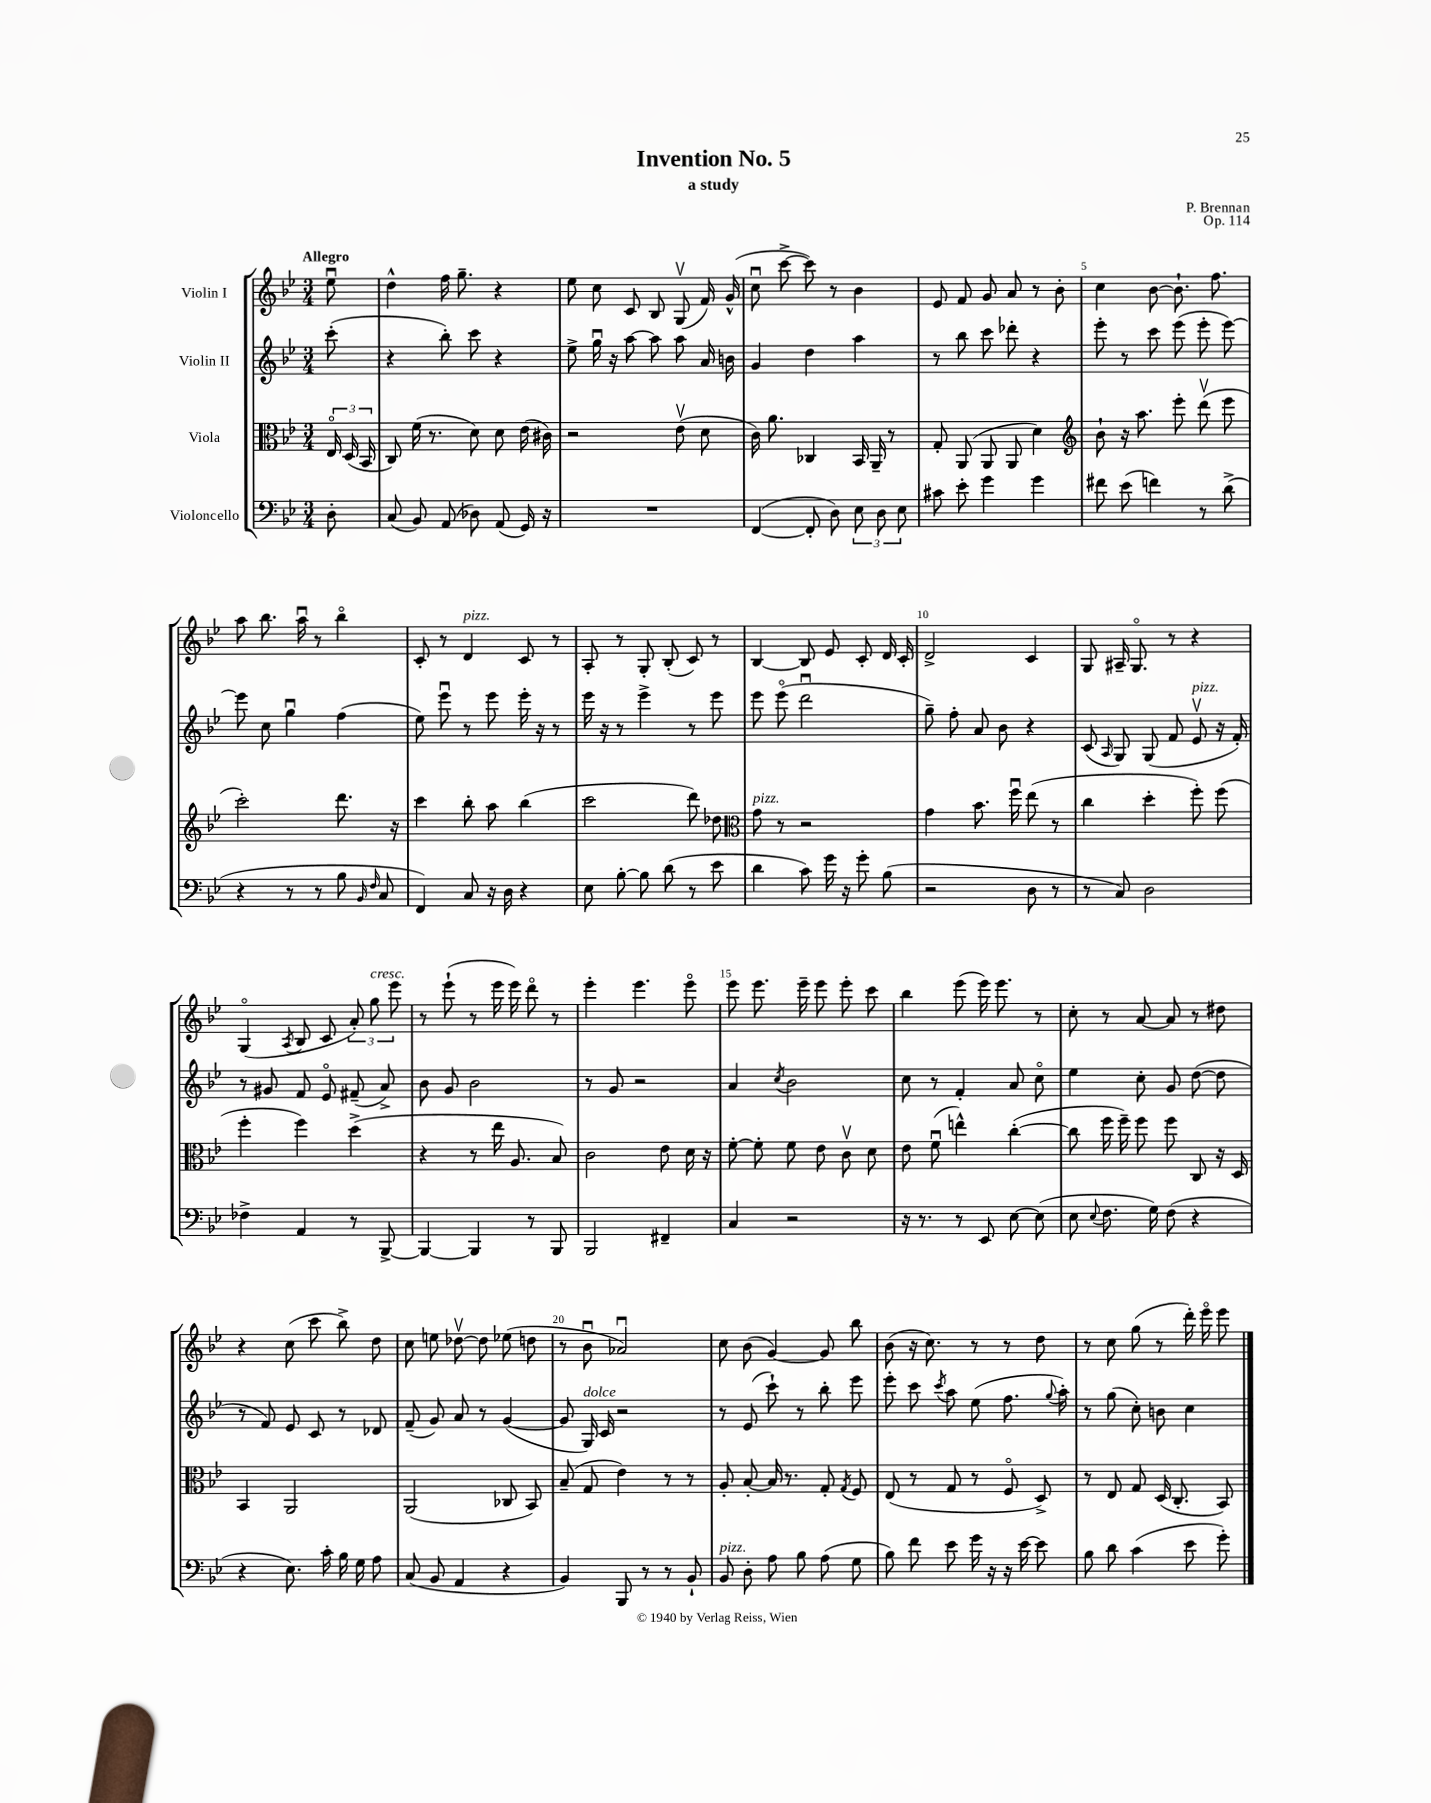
\header { title = "Invention No. 5" composer = "P. Brennan" subtitle = "a study" opus = "Op. 114" }
<<
\new StaffGroup <<
\new Staff = "s0" \with { instrumentName = "Violin I" } {
    \clef treble \key bes \major \numericTimeSignature \time 3/4 \partial 8 \tempo "Allegro"
    \autoBeamOff ees''8\downbow |
    d''4-^ f''16 g''8.-- r4 |
    ees''8 c''8 c'8 bes8 g8\upbow( f'16) g'16-^( |
    c''8\downbow c'''8~-> c'''8) r8 bes'4 |
    ees'8 f'8 g'8 a'8 r8 bes'8-. |
    c''4 bes'8~ bes'8.-! f''8. |
    a''8 bes''8. a''16\downbow r8 bes''4\flageolet |
    c'8-. r8 d'4^\markup { \italic "pizz." } c'8 r8 |
    a8-. r8 g8-. bes8-.( c'8) r8 |
    bes4~ bes8 ees'8 c'8-. d'16 c'16-. |
    d'2-> c'4 |
    g8 ais16-- g8.\flageolet r8 r4 |
    g4\flageolet( \acciaccatura { a8 } bes8 c'8 \tuplet 3/2 { a'8-.) g''8^\markup { \italic "cresc." } ees'''8 } |
    r8 ees'''8-!( r8 ees'''16 ees'''16) d'''8\flageolet r8 |
    ees'''4-. ees'''4. ees'''8\flageolet |
    ees'''8 ees'''8. ees'''16-- ees'''8 ees'''8-. c'''8 |
    bes''4 ees'''8( ees'''16) ees'''8. r8 |
    c''8-. r8 a'8~ a'8 r8 dis''8 |
    r4 c''8( c'''8 bes''8->) d''8 |
    c''8 e''8 des''8~\upbow des''8 ees''8( d''8 |
    r8 bes'8\downbow aes'2\downbow) |
    c''8 bes'8( g'4~) g'8 bes''8 |
    bes'8( r16 c''8.) r8 r8 d''8 |
    r8 c''8 g''8( r8 d'''16-.) ees'''16\flageolet ees'''8 \bar "|." |
}
\new Staff = "s1" \with { instrumentName = "Violin II" } {
    \clef treble \key bes \major \numericTimeSignature \time 3/4 \partial 8
    \autoBeamOff c'''8-.( |
    r4 bes''8-.) c'''8 r4 |
    ees''8-> g''16\downbow r16 a''8~ a''8 a''8 a'16 b'16 |
    g'4 d''4 a''4 |
    r8 bes''8 c'''8 des'''8-. r4 |
    ees'''8-. r8 c'''8 ees'''8( ees'''8-. ees'''8~) |
    ees'''8 c''8 g''4\downbow f''4( |
    ees''8) ees'''8\downbow r8 ees'''8 ees'''16-. r16 r8 |
    ees'''16 r16 r8 ees'''4-> r8 ees'''8 |
    ees'''8 ees'''8\flageolet( d'''2\downbow |
    g''8--) f''8-. a'8 bes'8 r4 |
    c'8( \grace { a16 } g8) g8( f'8 ees'8\upbow^\markup { \italic "pizz." } r16 f'16-.) |
    r8 gis'8 f'8 ees'8\flageolet fis'8--( a'8->) |
    bes'8 g'8 bes'2 |
    r8 g'8 r2 |
    a'4 \acciaccatura { c''8 } bes'2 |
    c''8 r8 f'4-. a'8 c''8\flageolet |
    ees''4 c''8-. g'8 d''8~( d''8 |
    r8 f'8) ees'8 c'8 r8 des'8 |
    f'8--( g'8) a'8 r8 g'4~( |
    g'8 g16^\markup { \italic "dolce" }) c'16 r2 |
    r8 ees'8( c'''8-!) r8 bes''8-. ees'''8 |
    ees'''8-. c'''8 \acciaccatura { c'''8 } a''8 ees''8( f''8. \appoggiatura { g''8 } a''16-.) |
    r8 g''8( c''8-.) b'8 c''4 \bar "|." |
}
\new Staff = "s2" \with { instrumentName = "Viola" } {
    \clef alto \key bes \major \numericTimeSignature \time 3/4 \partial 8
    \autoBeamOff \tuplet 3/2 { ees16\flageolet d16( bes,16 } |
    c8) f'16( r8. d'8) d'8 ees'16( cis'16) |
    r2 ees'8\upbow( d'8 |
    c'16) a'8. ces4 bes,16 a,16-- r8 |
    g8-. a,8( a,8 a,8 d'4) |
    \clef treble bes'8-! r16 a''8. ees'''8-. d'''8\upbow( ees'''8 |
    c'''2-.) d'''8. r16 |
    c'''4 bes''8-. a''8 bes''4( |
    c'''2 d'''8) des''8 |
    \clef alto g'8^\markup { \italic "pizz." } r8 r2 |
    g'4 bes'8. f''16\downbow ees''8( r8 |
    c''4 d''4-. f''8-.) f''8( |
    f''4-. f''4) d''4->( |
    r4 r8 ees''16 a8. bes8) |
    c'2 ees'8 d'16 r16 |
    f'8~-. f'8-. f'8 ees'8 c'8\upbow d'8 |
    ees'8 f'8\downbow( e''4-^) c''4~-.( |
    c''8 f''16 f''16--) f''8 f''8 c8 r16 d16 |
    bes,4 a,2 |
    a,2( ces8 bes,8) |
    bes8--( g8 ees'4) r8 r8 |
    a8-. bes8~-. bes16 r8. g8-. \acciaccatura { g8 } f8 |
    ees8( r8 g8 r8 f8\flageolet d8->) |
    r8 ees8 g8 d16( c8.-. bes,8) \bar "|." |
}
\new Staff = "s3" \with { instrumentName = "Violoncello" } {
    \clef bass \key bes \major \numericTimeSignature \time 3/4 \partial 8
    \autoBeamOff d8-. |
    c8( bes,8) a,8( des8) a,8( g,16) r16 |
    R2. |
    f,4~( f,8-. d8) \tuplet 3/2 { ees8 d8 ees8 } |
    cis'8 ees'8-. g'4 g'4 |
    fis'8 ees'8( f'4) r8 d'8->( |
    r4 r8 r8 bes8 \grace { bes,16 f16 } c8 |
    f,4) c8 r16 d16 r4 |
    ees8 bes8~-. bes8 d'8( r8 ees'8 |
    d'4 c'8) g'16 r16 g'8-. bes8( |
    r2 d8 r8 |
    r8 c8) d2 |
    fes4-> a,4 r8 bes,,8~-> |
    bes,,4~ bes,,4 r8 bes,,8 |
    bes,,2 fis,4-- |
    c4 r2 |
    r16 r8. r8 ees,8 ees8~ ees8( |
    ees8 \appoggiatura { ees8 } f8. g16) f8( r4 |
    r4 ees8.) c'16-. bes16 g16 a8 |
    c8( bes,8 a,4 r4 |
    bes,4) bes,,8 r8 r8 bes,8-! |
    bes,8^\markup { \italic "pizz." } d8-. a8 bes8 a8( g8 |
    bes8) f'8 ees'8 g'16 r16 r16 ees'16~ ees'8 |
    bes8 d'8 c'4( ees'8 g'8-.) \bar "|." |
}
>>
>>
\layout { \context { \Score \override BarNumber.break-visibility = ##(#f #t #t) barNumberVisibility = #(every-nth-bar-number-visible 5) } }
